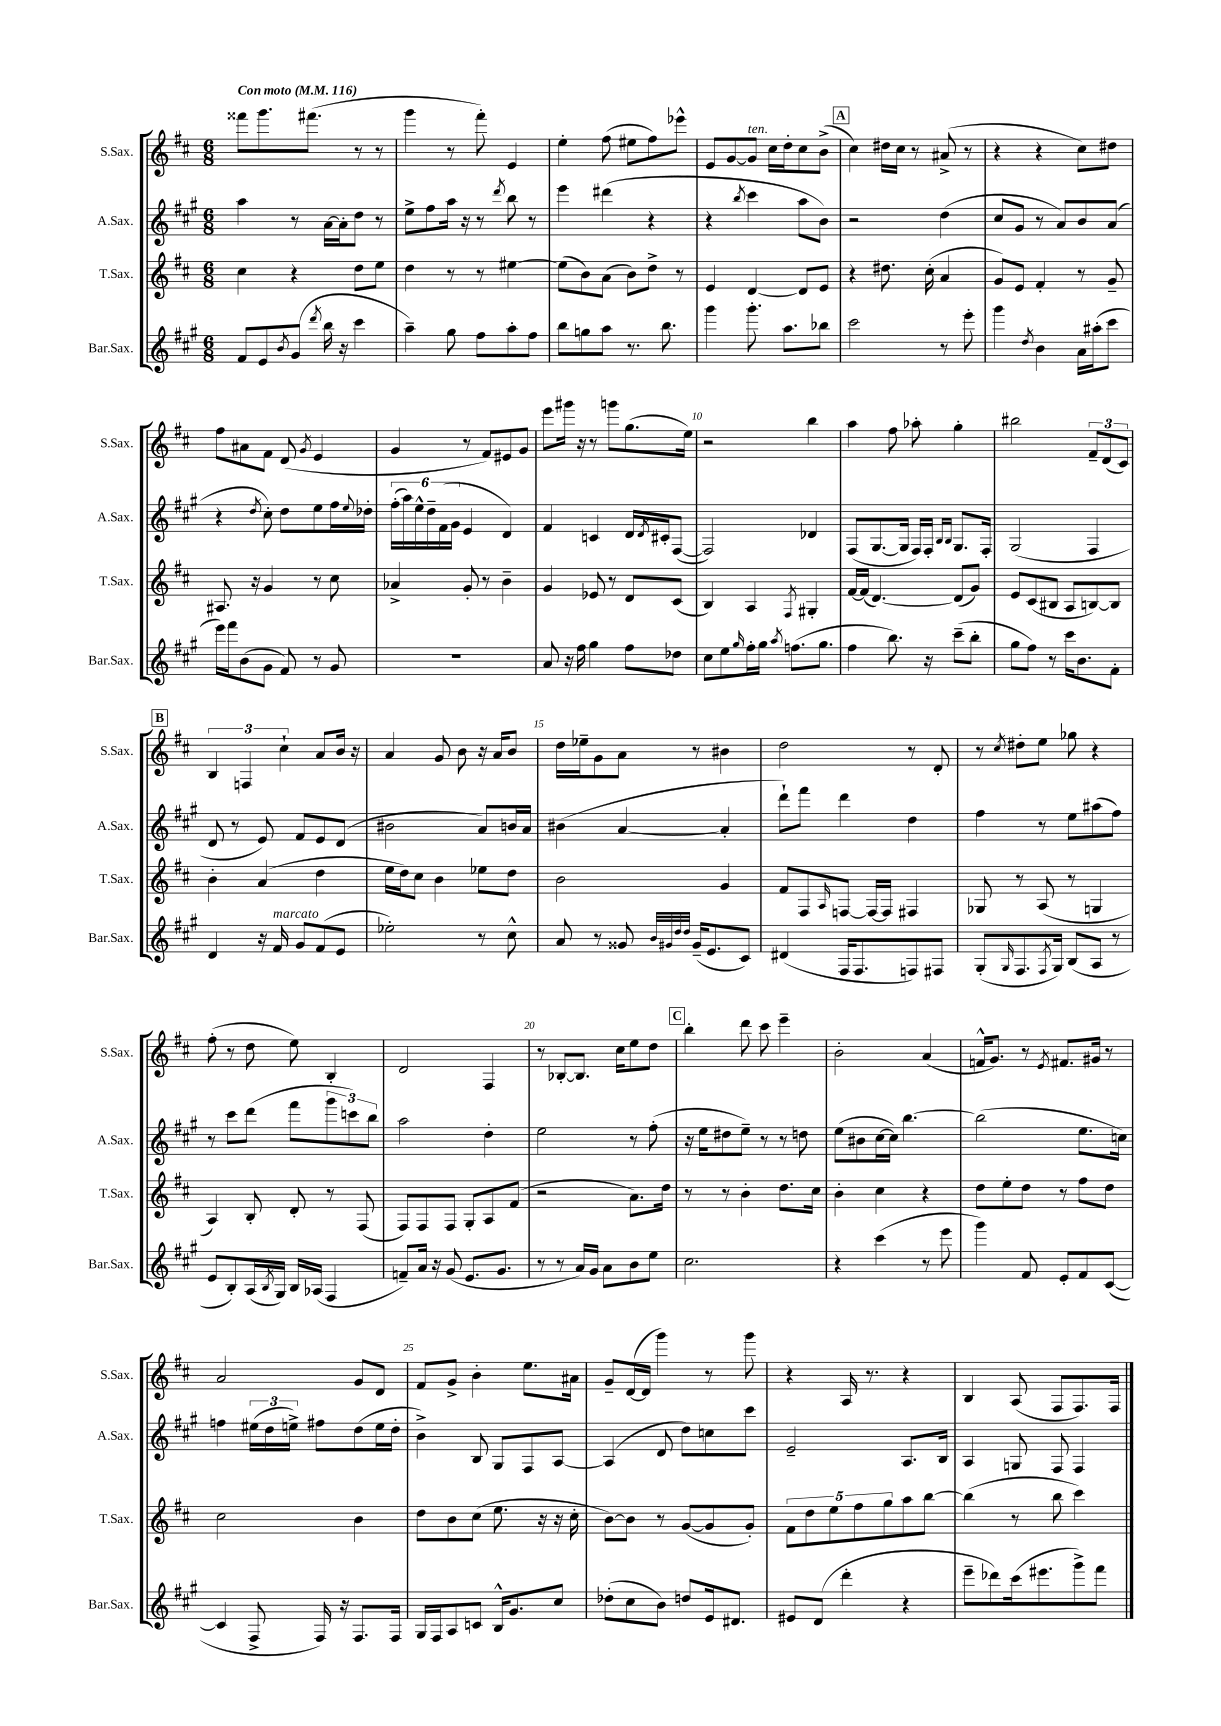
<<
\new StaffGroup <<
\new Staff = "s0" \with { instrumentName = "S.Sax." shortInstrumentName = "S.Sax." } {
    \clef treble \key d \major \numericTimeSignature \time 6/8 \tempo "Con moto" 4 = 116
    fisis'''8 g'''8. fis'''8.( r8 r8 |
    g'''4 r8 fis'''8-.) e'4 |
    e''4-. fis''8( eis''8 fis''8) ees'''8-^ |
    e'8 g'8~ g'8^\markup { \italic "ten." } cis''16 d''16-. cis''8 b'8->( |
    \mark \markup { \box "A" } cis''4) dis''16 cis''16 r8 ais'8->( r8 |
    r4 r4 cis''8) dis''8 |
    fis''8 ais'8 fis'8 d'8( \acciaccatura { g'8 } e'4 |
    g'4 r8 fis'8) eis'8 g'8 |
    e'''8 gis'''16 r16 r8 g'''8 g''8.( e''16) |
    r2 b''4 |
    a''4 fis''8 aes''8-. g''4-. |
    bis''2 \tuplet 3/2 { fis'8-- d'8( cis'8) } |
    \mark \markup { \box "B" } \tuplet 3/2 { b4 f4 cis''4-! } a'8 b'16 r16 |
    a'4 g'8 b'8 r16 a'16 b'8 |
    d''16 ees''16-- g'8 a'8 r8 bis'4 |
    d''2 r8 d'8-. |
    r8 \acciaccatura { cis''8 } dis''8-. e''8 ges''8 r4 |
    fis''8-.( r8 d''8 e''8) b4-. |
    d'2 fis4 |
    r8 bes8~-. bes8. cis''16 e''8 d''8 |
    \mark \markup { \box "C" } b''4-. d'''8 cis'''8 e'''4-- |
    b'2-. a'4( |
    f'16-^ g'8.) r8 \acciaccatura { e'8 } fis'8. gis'16 r8 |
    a'2 g'8 d'8 |
    fis'8 g'8-> b'4-. e''8. ais'16 |
    g'8-- d'16~( d'16 g'''4) r8 g'''8 |
    r4 a16 r8. r4 |
    b4 a8( fis8 fis8.) fis16 \bar "|." |
}
\new Staff = "s1" \with { instrumentName = "A.Sax." shortInstrumentName = "A.Sax." } {
    \clef treble \key a \major \numericTimeSignature \time 6/8
    a''4 r8 a'16~ a'16-. d''8 r8 |
    e''8-> fis''8 a''16 r16 r8 \acciaccatura { d'''8 } b''8 r8 |
    e'''4 dis'''4( r4 |
    r4 \acciaccatura { b''8 } cis'''4 a''8 b'8) |
    \mark \markup { \box "A" } r2 d''4( |
    cis''8 gis'8 r8 a'8) b'8 a'8( |
    r4 \acciaccatura { d''8 } cis''8-.) d''8 e''8 fis''16 \appoggiatura { e''8 } des''16-. |
    \tuplet 6/4 { fis''16-.( a''16) e''16-^ d''16-- fis'16( gis'16 } e'4 d'4) |
    fis'4 c'4 d'16 \acciaccatura { d'8 } cis'16-. fis8~( |
    fis2) des'4 |
    fis8( gis8.~ gis16 fis16) fis16-. \grace { b16 b16 } gis8. fis16-. |
    gis2( fis4 |
    \mark \markup { \box "B" } d'8 r8 e'8) fis'8 e'8 d'8( |
    bis'2 a'8) b'16 a'16 |
    bis'4( a'4~ a'4-. |
    d'''8-!) fis'''8 d'''4 d''4 |
    fis''4 r8 e''8 ais''8( fis''8) |
    r8 cis'''8 d'''8( fis'''8 \tuplet 3/2 { gis'''8 c'''8) b''8 } |
    a''2 d''4-. |
    e''2 r8 fis''8-.( |
    \mark \markup { \box "C" } r16 e''16 dis''8 e''8--) r8 r8 d''8 |
    e''8( bis'8 cis''16~ cis''16) b''4.~ |
    b''2( e''8. c''16) |
    f''4 \tuplet 3/2 { eis''16( d''16 e''16->) } fis''8 d''8( e''16 d''16-. |
    b'4->) b8 gis8 fis8 a8~ |
    a4( d'8 d''8) c''8 cis'''8 |
    e'2-- a8. b16 |
    a4 g8 fis8 fis4 \bar "|." |
}
\new Staff = "s2" \with { instrumentName = "T.Sax." shortInstrumentName = "T.Sax." } {
    \clef treble \key d \major \numericTimeSignature \time 6/8
    cis''4 r4 d''8 e''8 |
    d''4 r8 r8 eis''4~ |
    eis''8( b'8) a'8( b'8) d''8-> r8 |
    e'4 d'4~ d'8 e'8 |
    \mark \markup { \box "A" } r4 dis''8. cis''16-.( a'4 |
    g'8) e'8 fis'4-. r8 g'8-- |
    ais8. r16 g'4 r8 cis''8 |
    aes'4-> g'8-. r8 b'4-- |
    g'4 ees'8 r8 d'8 cis'8( |
    b4) a4 \acciaccatura { fis8 } gis4-. |
    fis'16~ fis'16( d'4.~) d'8( g'8) |
    e'8 cis'8( bis8 a8 b8~) b8 |
    \mark \markup { \box "B" } b'4-. a'4( d''4 |
    e''16 d''16) cis''8 b'4 ees''8 d''8 |
    b'2 g'4 |
    fis'8 fis8 \grace { a16 } f8~ f16~ f16 fis4 |
    ges8 r8 a8( r8 g4 |
    a4) b8-. d'8-. r8 fis8( |
    fis8) fis8 fis8 g8-. a8 fis'8( |
    r2 a'8.) d''16 |
    \mark \markup { \box "C" } r8 r8 b'4-. d''8. cis''16 |
    b'4-. cis''4 r4 |
    d''8 e''8-. d''8 r8 fis''8 d''8 |
    cis''2 b'4 |
    d''8 b'8 cis''8( e''8. r16 r16 cis''16-. |
    b'8~) b'8 r8 g'8~( g'8 g'8-.) |
    \tuplet 5/4 { fis'8 d''8 e''8 fis''8 g''8 } a''8 b''8~ |
    b''4( r8 b''8 cis'''4) \bar "|." |
}
\new Staff = "s3" \with { instrumentName = "Bar.Sax." shortInstrumentName = "Bar.Sax." } {
    \clef treble \key a \major \numericTimeSignature \time 6/8
    fis'8 e'8 \acciaccatura { b'8 } gis'8( \acciaccatura { d'''8 } b''16 r16 cis'''4 |
    a''4--) gis''8 fis''8 a''8-. fis''8 |
    b''8 g''8 a''8 r8. b''8. |
    gis'''4 gis'''8.-. a''8. bes''8 |
    \mark \markup { \box "A" } cis'''2 r8 e'''8-. |
    gis'''4 \acciaccatura { d''8 } b'4 a'16 ais''16-.( cis'''8 |
    e'''16) fis'''16 b'8( gis'8 fis'8) r8 gis'8 |
    R2. |
    a'8 r16 fis''16 gis''4 fis''8 des''8 |
    cis''8 e''8 \grace { gis''16 } fis''16-. gis''16 \acciaccatura { a''8 } f''8.( gis''8. |
    fis''4 b''8.) r16 cis'''8--( b''8-. |
    gis''8 fis''8) r8 cis'''16 b'8. fis'8-. |
    \mark \markup { \box "B" } d'4 r16 fis'16^\markup { \italic "marcato" } gis'8 fis'8( e'8 |
    ees''2-.) r8 cis''8-^ |
    a'8 r8 gisis'8 \grace { b'32 gis'32 d''32 d''32 } gis'16--( e'8. cis'8) |
    dis'4( fis16 fis8. f8) fis8 |
    gis8-.( \grace { gis16 } fis8. \acciaccatura { fis8 } gis16) b8( a8 r8 |
    e'8 b8-.) a16( \acciaccatura { b8 } gis16) b16 aes16( fis4 |
    f'8--) a'16 r16 gis'8( e'8. gis'8. |
    r8 r8 a'16) gis'16 a'8 b'8 e''8 |
    \mark \markup { \box "C" } cis''2. |
    r4 cis'''4( r8 e'''8 |
    gis'''4) fis'8 e'8-. fis'8 cis'8~( |
    cis'4 fis8-> fis16) r16 fis8. fis16 |
    gis16 fis16 a8 c'8 b16-^ gis'8. cis''8 |
    des''8-.( cis''8 b'8) d''8 e'16 dis'8. |
    eis'8 d'8( d'''4-. r4 |
    e'''8-- des'''8) cis'''16( eis'''8. gis'''8->) fis'''8 \bar "|." |
}
>>
>>
\layout { \context { \Score \override BarNumber.break-visibility = ##(#f #t #t) barNumberVisibility = #(every-nth-bar-number-visible 5) } }
